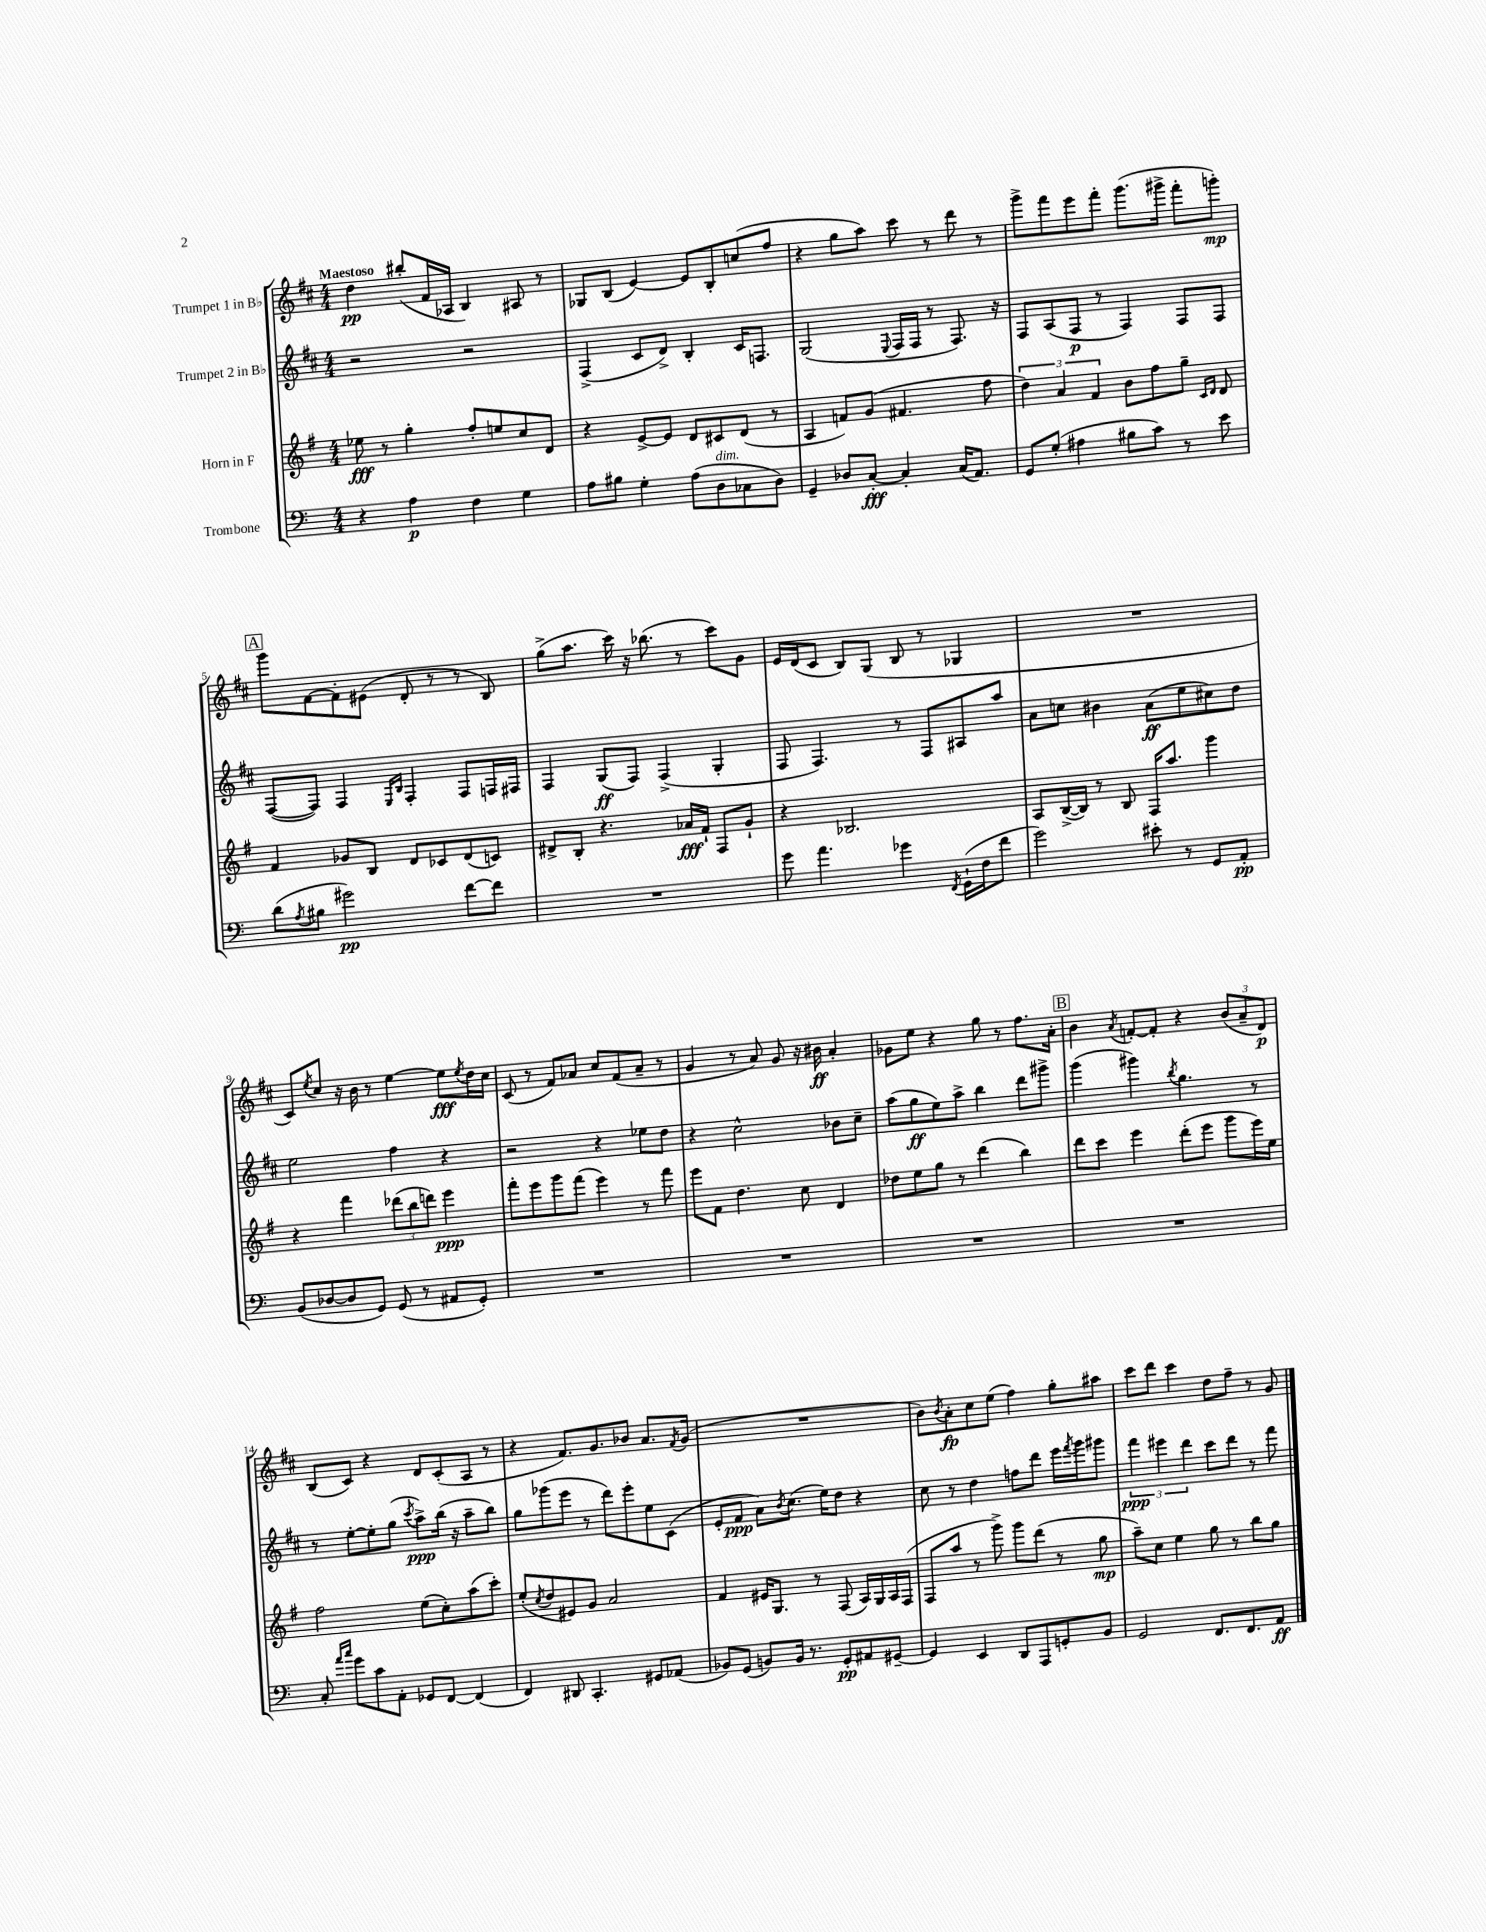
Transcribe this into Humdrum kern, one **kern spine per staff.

**kern	**dynam	**kern	**dynam	**kern	**dynam	**kern	**dynam
*part4	*part4	*part3	*part3	*part2	*part2	*part1	*part1
*staff4	*staff4	*staff3	*staff3	*staff2	*staff2	*staff1	*staff1
*I"Trombone	*	*I"Horn in F	*	*I"Trumpet 2 in B♭	*	*I"Trumpet 1 in B♭	*
*clefF4	*	*clefG2	*	*clefG2	*	*clefG2	*
*k[]	*	*k[f#]	*	*k[f#c#]	*	*k[f#c#]	*
*M4/4	*	*M4/4	*	*M4/4	*	*M4/4	*
=1	=1	=1	=1	=1	=1	=1	=1
!	!	!	!	!	!	!LO:TX:a:B:t=Maestoso	!
4r	.	8ee-X\	fff	2r	.	4dd\	pp
.	.	8r	.	.	.	.	.
4A\	p	4gg'\	.	.	.	(8bb#X'/L	.
.	.	.	.	.	.	16f#/L	.
.	.	.	.	.	.	16A-X/JJ	.
4F\	.	8ff#'/L	.	2r	.	4B/)	.
.	.	8een/	.	.	.	.	.
4G\	.	8cc/	.	.	.	8A#X/	.
.	.	8d/J	.	.	.	8r	.
=2	=2	=2	=2	=2	=2	=2	=2
8A\L	.	4r	.	(4F#^/	.	8G-X/L	.
8B#X\J	.	.	.	.	.	(8B/J	.
4G'\	.	[8e^/L	.	8c#/L	.	[4e/)	.
.	.	8e/J]	.	8d^/J)	.	.	.
(8A\L	.	8d/L	.	4B'/	.	8e/L]	.
!LO:TX:a:i:t=dim.	!	!	!	!	!	!	!
8D\	.	8c#X/	.	.	.	8B'/	.
8C-X\	.	(8d/J	.	16c#/KL	.	(8ccn/	.
.	.	.	.	8.Fn/J	.	.	.
8D\J)	.	8r	.	.	.	8ff#/J	.
=3	=3	=3	=3	=3	=3	=3	=3
4GG~/	.	4A/	.	(2G/	.	4r	.
8D-X/L	.	8fn/L)	.	.	.	8gg\L	.
[8C'/J	fff	(8g/J	.	.	.	8aa\J)	.
.	.	.	.	8qqE/	.	.	.
4C'/]	.	4.f#X/	.	16F#/LL	.	8ccc#\	.
.	.	.	.	16F#/JJ	.	.	.
.	.	.	.	8r	.	8r	.
(16C/KL	.	.	.	8.F#/)	.	8ddd\	.
8.AA/J)	.	.	.	.	.	.	.
.	.	8ff#\	.	.	.	8r	.
.	.	.	.	16r	.	.	.
=4	=4	=4	=4	=4	=4	=4	=4
8GG/L	.	6dd\)	.	8F#/L	.	8ggg^\L	.
(8G'/J	.	.	.	(8A/	.	8fff#\	.
.	.	6a/	.	.	.	.	.
4A#X\	.	.	.	8F#/J	p	8eee\	.
.	.	6f#/	.	.	.	.	.
.	.	.	.	8r	.	8fff#'\J	.
8B#X\L	.	8b\L	.	4F#/)	.	(8.ggg\L	.
8c\J)	.	8ff#\	.	.	.	.	.
.	.	.	.	.	.	16ggg#X^\Jk	.
8r	.	8gg~\J	.	8F#/L	.	8fff#'\L	.
.	.	16qqc/LL	.	.	.	.	.
.	.	16qqd/JJ	.	.	.	.	.
8e\	.	8d/	.	8F#/J	.	8gggn'\J)	mp
!!LO:LB:g=z
!!LO:REH:place=s1:t=A
=5	=5	=5	=5	=5	=5	=5	=5
(8d\L	.	4f#/	.	([8F#/L	.	8ggg\L	.
8qA/	.	.	.	.	.	.	.
8B#X\J	.	.	.	8F#/J])	.	[8f#\	.
2g#X\)	pp	8g-X/L	.	4F#/	.	8f#'\]	.
.	.	8B/J	.	.	.	(8e#X\J	.
.	.	.	.	16qqE/LL	.	.	.
.	.	.	.	16qqB/JJ	.	.	.
.	.	8d/L	.	4F#'/	.	8d'/	.
.	.	8c-X/	.	.	.	8r	.
[8f\L	.	(8d/	.	8F#/L	.	8r	.
8f\J]	.	8cn/J)	.	16Fn/L	.	8B/)	.
.	.	.	.	16F#X/JJ	.	.	.
=6	=6	=6	=6	=6	=6	=6	=6
1r	.	8d#X^/L	.	4F#/	.	(8gg^\L	.
.	.	8B'/J	.	.	.	8.aa\J	.
.	.	4.r	.	(8G/L	ff	.	.
.	.	.	.	.	.	16ccc#\)	.
.	.	.	.	8F#/J)	.	16r	.
.	.	.	.	.	.	(8.bb-X\	.
.	.	.	.	(4F#^/	.	.	.
.	.	16a-X/LL	fff	.	.	8r	.
.	.	16f#`/JJ	.	.	.	.	.
.	.	8F#/L	.	4G'/	.	8ccc#\L)	.
.	.	8g`/J	.	.	.	8g\J	.
=7	=7	=7	=7	=7	=7	=7	=7
8g\	.	4r	.	8F#/	.	16e/LL	.
.	.	.	.	.	.	(16d/J	.
4.a\	.	.	.	4.F#/)	.	8c#/J	.
.	.	2.B-X/	.	.	.	8B/L)	.
.	.	.	.	.	.	(8G/J	.
4g-X\	.	.	.	8r	.	8B/	.
.	.	.	.	8F#/L	.	8r	.
8qFF/	.	.	.	.	.	.	.
(16GG`\LL	.	.	.	8A#X/	.	4G-X/	.
16F\J	.	.	.	.	.	.	.
8f\J	.	.	.	8aa/J	.	.	.
=8	=8	=8	=8	=8	=8	=8	=8
2g\)	.	8A/L	.	8a\L	.	1r	.
.	.	([16B^/L	.	8ccn\J	.	.	.
.	.	16B/JJ])	.	.	.	.	.
.	.	8r	.	4b#X\	.	.	.
.	.	8B/	.	.	.	.	.
8e#X'\	.	16F#/KL	.	(8a\L	ff	.	.
.	.	8.aa/J	.	.	.	.	.
8r	.	.	.	8ee\	.	.	.
8GG/L	.	4ggg\	.	8cc#X\)	.	.	.
8AA'/J	pp	.	.	8dd\J	.	.	.
!!LO:LB:g=z
=9	=9	=9	=9	=9	=9	=9	=9
(8BB/L	.	4r	.	2ee\	.	8c#/L)	.
.	.	.	.	.	.	8qee/	.
[8D-X/	.	.	.	.	.	8cc#/J	.
8D-/]	.	4fff#\	.	.	.	16r	.
.	.	.	.	.	.	16b\	.
8GG/J)	.	.	.	.	.	8r	.
(8GG/	.	(12ddd-X\L	.	4ff#\	.	[4ee\	.
.	.	12bb\	.	.	.	.	.
8r	.	.	.	.	.	.	.
.	.	12dddn\J)	.	.	.	.	.
8AA#X/L	.	4eee\	ppp	4r	.	8ee\L]	fff
.	.	.	.	.	.	8qee/	.
8GG'/J)	.	.	.	.	.	16dd\L	.
.	.	.	.	.	.	16cc#\JJ	.
=10	=10	=10	=10	=10	=10	=10	=10
1r	.	8fff#'\L	.	2r	.	(8c#/	.
.	.	8eee\	.	.	.	8r	.
.	.	8ggg\	.	.	.	8f#/L)	.
.	.	(8fff#\J	.	.	.	8a-X/J	.
.	.	4eee\)	.	4r	.	8cc#/L	.
.	.	.	.	.	.	(8f#/	.
.	.	8r	.	8ee-X\L	.	8a-~/J	.
.	.	8fff#\	.	8dd\J	.	8r	.
=11	=11	=11	=11	=11	=11	=11	=11
1r	.	8eee\L	.	4r	.	4g/	.
.	.	8f#\J	.	.	.	.	.
.	.	4.dd\	.	2cc#^^\	.	8r	.
.	.	.	.	.	.	8a/)	.
.	.	.	.	.	.	8g/	.
.	.	8cc\	.	.	.	16r	.
.	.	.	.	.	.	16b#X\	ff
.	.	4d/	.	8b-X\L	.	4a'/	.
.	.	.	.	8cc#~\J	.	.	.
=12	=12	=12	=12	=12	=12	=12	=12
1r	.	8dd-X\L	.	(8aa\L	.	8g-X\L	.
.	.	8ee\	.	8gg\	ff	8ee\J	.
.	.	8gg\J	.	8ee\)	.	4r	.
.	.	8r	.	8aa^\J	.	.	.
.	.	(4ddd\	.	4bb\	.	8gg\	.
.	.	.	.	.	.	8r	.
.	.	4bb\)	.	8ddd\L	.	8.ff#\L	.
.	.	.	.	8ggg#X^\J	.	.	.
.	.	.	.	.	.	16a'\Jk	.
!!LO:REH:place=s1:t=B
=13	=13	=13	=13	=13	=13	=13	=13
1r	.	8ddd\L	.	(4ggg\	.	4b\	.
.	.	8ccc\J	.	.	.	.	.
.	.	.	.	.	.	8qa/	.
.	.	4eee\	.	4ggg#X\)	.	[8fn'/L	.
.	.	.	.	.	.	8f'/J]	.
.	.	.	.	8qbb/	.	.	.
.	.	(8ddd'\L	.	4.gg\	.	4r	.
.	.	8eee\J	.	.	.	.	.
.	.	8ggg\L	.	.	.	(12b/L	.
.	.	.	.	.	.	12a~/	.
.	.	16eee\L)	.	8r	.	.	.
.	.	.	.	.	.	12d/J)	p
.	.	16ee\JJ	.	.	.	.	.
!!LO:LB:g=z
=14	=14	=14	=14	=14	=14	=14	=14
8C'/	.	2ff#\	.	8r	.	(8B/L	.
16qqa/LL	.	.	.	.	.	.	.
16qqcc/JJ	.	.	.	.	.	.	.
8g\L	.	.	.	[8ee'\L	.	8c#/J)	.
8c\	.	.	.	8ee'\]	.	4r	.
8AA'\J	.	.	.	(8gg\J	.	.	.
.	.	.	.	8qccc#/	.	.	.
8GG-X/L	.	(8ee\L	.	8aa^\L)	ppp	8d/L	.
[8FF/J	.	8cc'\)	.	(16bb\Jk	.	(8c#'/	.
.	.	.	.	16r	.	.	.
(4FF/]	.	(8aa\	.	8aa~\L	.	8A/J	.
.	.	8ccc'\J)	.	8bb\J)	.	8r	.
=15	=15	=15	=15	=15	=15	=15	=15
4FF/)	.	(8ee'/L	.	8gg\L	.	4r	.
.	.	8qcc/	.	.	.	.	.
.	.	8dd/	.	(8ggg-X\	.	.	.
8DD#X/	.	8e#X/)	.	8eee\J	.	8.f#/L)	.
4.CC'/	.	8g/J	.	8r	.	.	.
.	.	.	.	.	.	8.g/	.
.	.	2a/	.	8ddd\L)	.	.	.
.	.	.	.	8eee'\	.	8b-X/J	.
8GG#X/L	.	.	.	8ee\	.	8.a/L	.
(8AA-X/J	.	.	.	(8c#\J	.	.	.
.	.	.	.	.	.	8qf#/	.
.	.	.	.	.	.	(16g/Jk	.
=16	=16	=16	=16	=16	=16	=16	=16
8BB-X/L)	.	4f#/	.	8e'/L	.	1r	.
(8GG/J	.	.	.	8f#/J	ppp	.	.
8BBn/L)	.	16e#X/KL	.	8a\L)	.	.	.
.	.	8.G/J	.	.	.	.	.
.	.	.	.	8qb/	.	.	.
16BB/Jk	.	.	.	(8.cc#\J	.	.	.
8.r	.	.	.	.	.	.	.
.	.	8r	.	.	.	.	.
.	.	.	.	16ee\KL)	.	.	.
8GG'/L	pp	(8F#/	.	8dd\J	.	.	.
8AA#X/	.	16A/LL)	.	4r	.	.	.
.	.	16G/	.	.	.	.	.
[8GG#X~/J	.	16A/	.	.	.	.	.
.	.	(16F#/JJ	.	.	.	.	.
=17	=17	=17	=17	=17	=17	=17	=17
4GG#/]	.	8F#/L	.	8cc#\	.	8b\L)	.
.	.	.	.	.	.	8qb/	.
.	.	8aa/J	.	8r	.	8a'\	fp
4EE/	.	8r	.	4dd\	.	8cc#\	.
.	.	8ggg^\)	.	.	.	(8ee\J	.
8DD/L	.	8ggg\L	.	8ffn\L	.	4ff#\)	.
8AAA/	.	(8ddd\J	.	8ddd\J	.	.	.
8GGn'/	.	8r	.	16eee\LL	.	8gg'\L	.
.	.	.	.	8qfff#/	.	.	.
.	.	.	.	16ggg\J	.	.	.
8BB/J	.	8gg\	mp	8ggg#X\J	.	8aa#X\J	.
=18	=18	=18	=18	=18	=18	=18	=18
2GG/	.	8aa~\L)	.	6fff#\	ppp	8ccc#\L	.
.	.	8cc\J	.	.	.	8ddd\J	.
.	.	.	.	6eee#X\	.	.	.
.	.	4ee\	.	.	.	4ccc#\	.
.	.	.	.	6ddd\	.	.	.
8.FF/L	.	8gg\	.	8ccc#\L	.	8dd\L	.
.	.	8r	.	8ddd\J	.	8ff#~\J	.
8.FF/	.	.	.	.	.	.	.
.	.	8bb\L	.	8r	.	8r	.
8AA/J	ff	8gg\J	.	8fff#\	.	8g/	.
==	==	==	==	==	==	==	==
*-	*-	*-	*-	*-	*-	*-	*-
